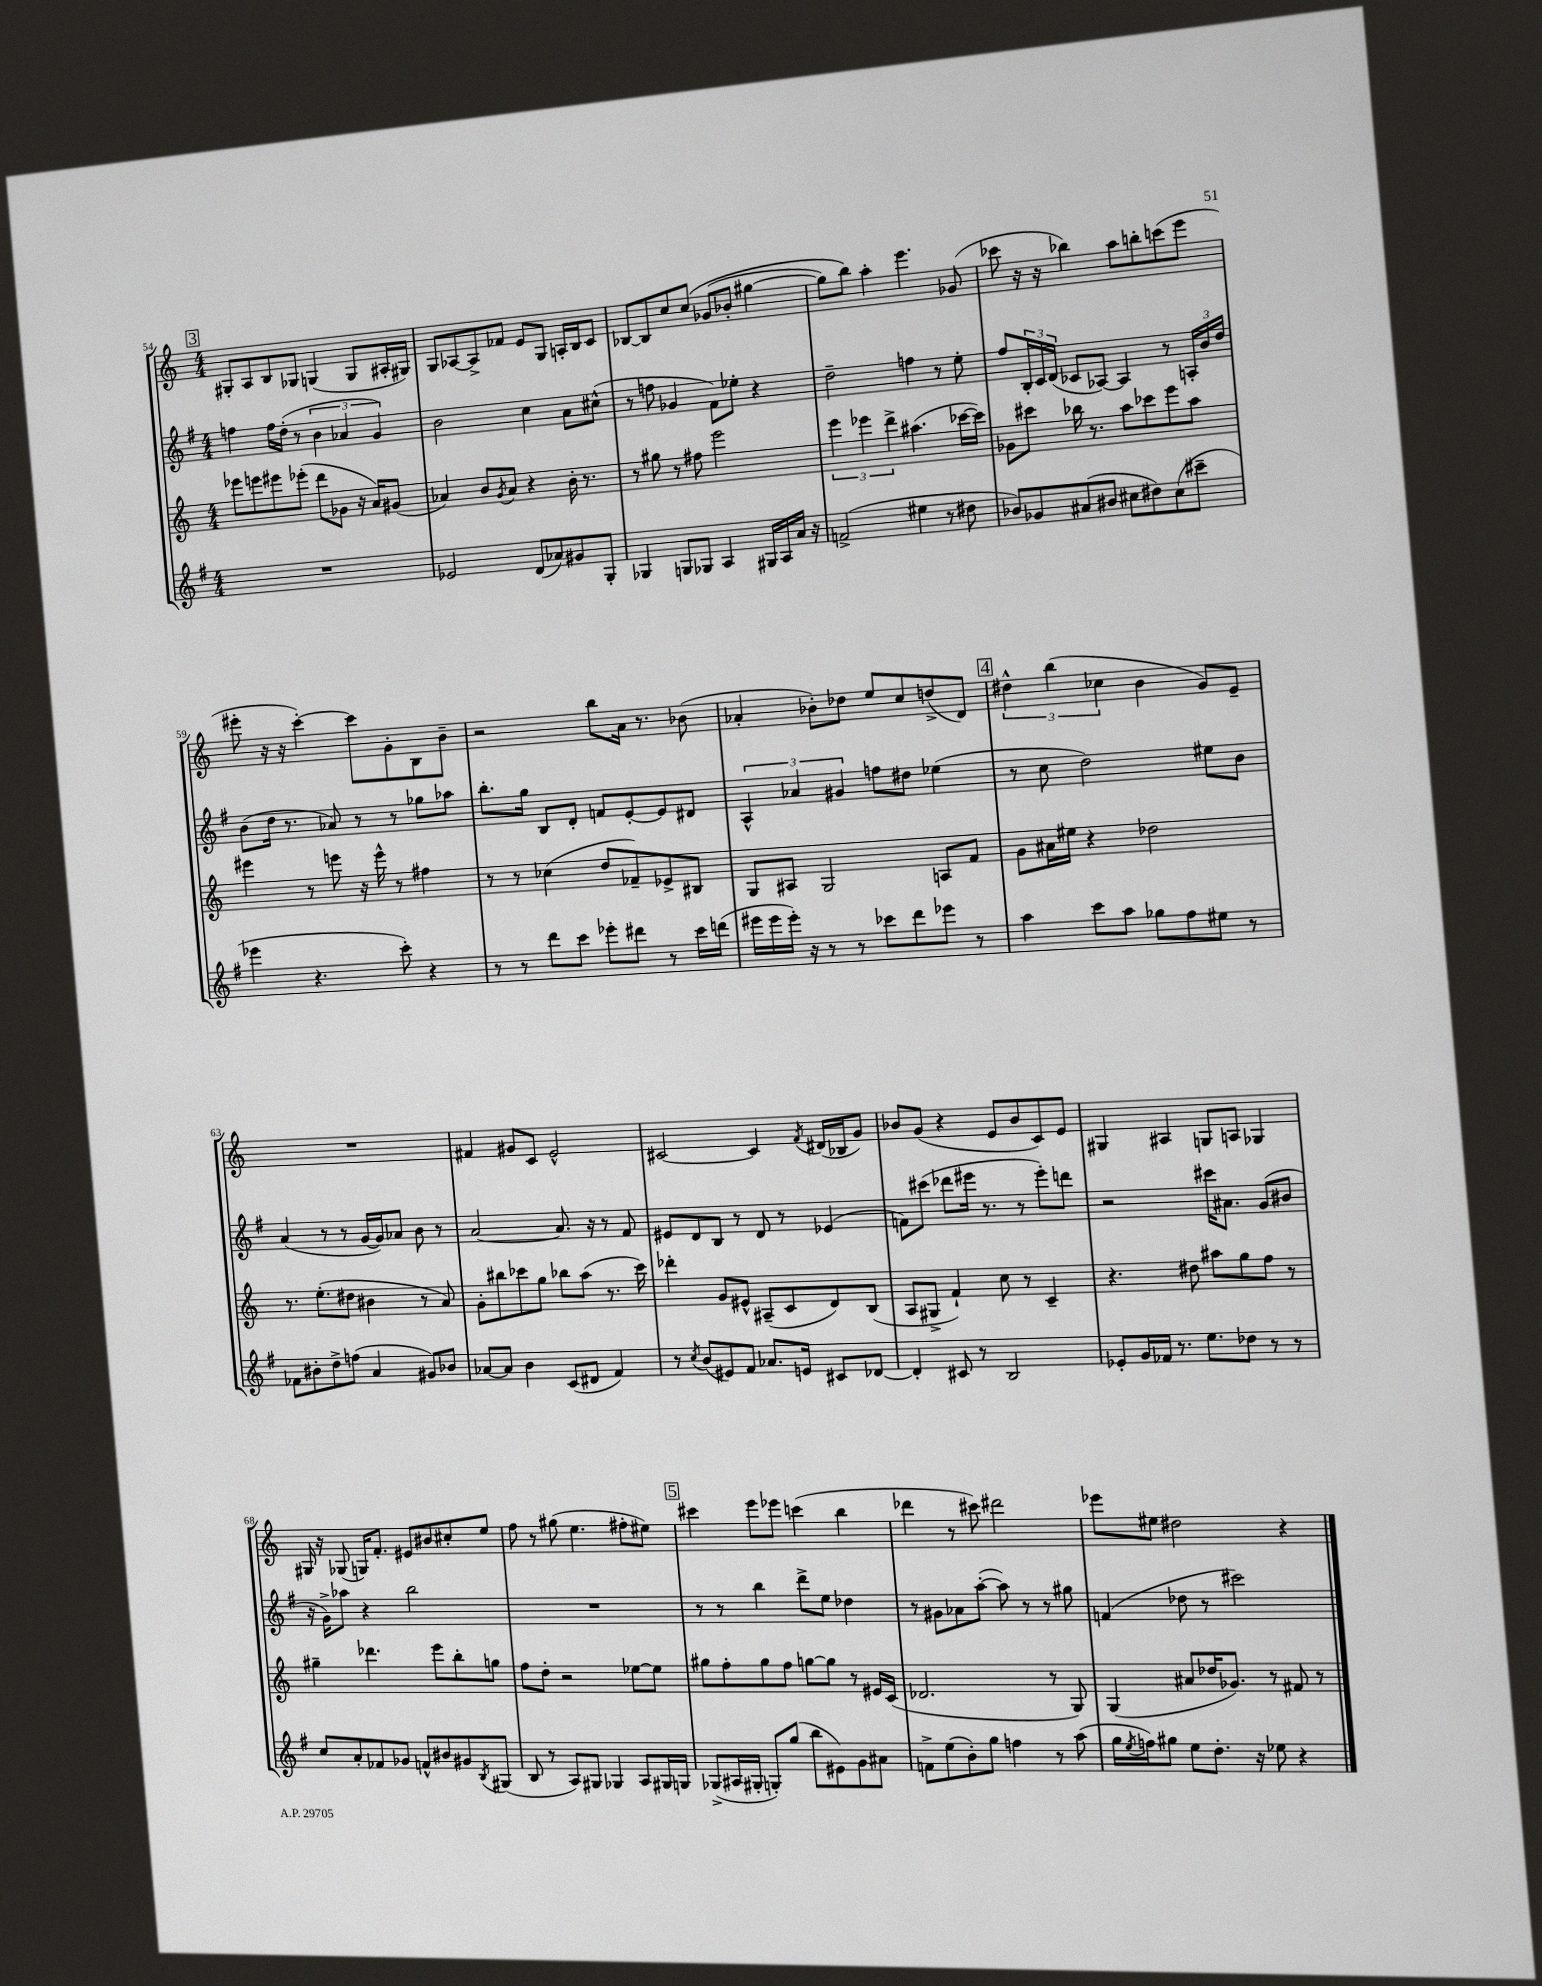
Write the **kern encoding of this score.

**kern	**kern	**kern	**kern
*staff4	*staff3	*staff2	*staff1
*clefG2	*clefG2	*clefG2	*clefG2
*k[f#]	*k[]	*k[f#]	*k[]
*M4/4	*M4/4	*M4/4	*M4/4
1r	8eee-\L	4ff\	8G#'/L
.	8eee\	.	8A/
.	8eee#\	16ff\LL	8B/
.	.	(16dd'\JJ	.
.	(8eee-'\J	8r	8G-/J
.	8ddd\L	6b\	(4G/
.	8g-\J	.	.
.	.	6a-/	.
.	16r	.	8G/L
.	16a/LK)	.	.
.	.	6g/)	.
.	(8g#/J	.	16A#'/L
.	.	.	16G#/JJ)
=	=	=	=
2e-/	4a-/)	2b\	8G/L
.	.	.	[8A-/
.	8b/L	.	8A-^/]
.	8qg/	.	.
.	8a-/J	.	8f-/J
(8d/L	4r	4cc\	8e/L
8a-/)	.	.	8G/J
8g#/	16b'\	8a\L	16A'/LL
.	8.r	.	16B/J
8G'/J	.	(8cc#^^\J	8c/J
=	=	=	=
4G-/	8r	8r	[8B-/L
.	8gg#\	8ff\	8B-/]
8G/L	8r	4g-/	8cc/
8G-/J	8ff#\	.	&(8cc/J
4A/	2eee\	8f#\L)	(8g-/L
.	.	8ee-'\J	8b-'/J
16G#/LL	.	4r	[4gg#\
16A/	.	.	.
16a/JJ	.	.	.
16r	.	.	.
=	=	=	=
(2f^/	6eee\	2dd~\	8gg#\]L)
.	.	.	8bb\J&)
.	6eee-\	.	.
.	.	.	4aa'\
.	6ddd^\	.	.
4ee#\	(4.aa#\	4ff\	4.eee\
8r	.	8r	.
8dd#\	[16ccc-\LL	8ee'\	(8g-/
.	16ccc-\]JJ)	.	.
=	=	=	=
8b-/L)	8g-\L	8ff#/L	8ccc-\
8g-/	8ccc#\J	24B'/L	16r
.	.	24c/	.
.	.	.	16r
.	.	(24d/JJ	.
(8a#/	16bb-\	8c-/L	4bb-\)
.	8.r	.	.
8b#/J	.	[8A-/J)	.
8cc#\L	8aa\L	4A-/]	8aa\L
8dd#\)	8ccc-\	.	8bb'\
(8cc#\	8eee\	8r	(8ccc\
8ccc#~\J	8aa\J	24A'/LL	8eee\J
.	.	24b/	.
.	.	24dd/JJ	.
=	=	=	=
4eee-\	4eee#\	(8b\L	8eee#'\
.	.	16dd\Jk	16r
.	.	8.r	16r
4.r	8r	.	[4ccc'\)
.	8eee\	8a-/)	.
.	16r	8r	8ccc\]L
.	16eee^^\	.	.
8ccc'\)	8r	8r	8g'\
4r	4ff#\	8gg-\L	8B\
.	.	8aa-\J	8b~\J
=	=	=	=
8r	8r	8.bb'\L	2r
8r	8r	.	.
.	.	16gg\Jk	.
8ddd\L	(4cc-\	8B/L	.
8ccc\J	.	8d'/J	.
8eee-'\L	8dd/L	8f/L	8bb\L
8ddd#\J	8f-~/)	[8e'/	16a\Jk
.	.	.	8.r
8r	8e-^/	8e/]	.
16ccc\LL	8B#/J	8d#/J	(8b-\
(16ddd\JJ	.	.	.
=	=	=	=
16eee#\LL	8G/L	6A^^/	4a-'/
16eee#\	.	.	.
16eee#'\JJ)	8A#/J	.	.
.	.	6a-/	.
16r	.	.	.
8r	2G/	.	8b-'\L)
.	.	6g#/	.
8r	.	.	8dd-\J
8ccc-\L	.	8ff\L	8ee/L
8ddd\	.	8dd#\J	8cc/
8eee-\J	8A/L	(4ee-\	(8dd^/
8r	8f/J	.	8d/J)
=	=	=	=
4aa\	8g\L	8r	6dd#^^\
.	16a#\L	8cc\	.
.	.	.	(6bb\
.	16ee#\JJ	.	.
8ccc\L	4r	2dd\)	.
.	.	.	6cc-\
8aa\J	.	.	.
8gg-\L	2dd-\	.	4b\
8ff#\	.	.	.
8ee#\J	.	8ee#\L	8g/L)
8r	.	8b\J	8e~/J
=	=	=	=
8f-\L	8.r	(4a/	1r
8b#'\	.	.	.
.	(8.ee'\L	.	.
8dd^\	.	8r	.
(8ff\J	8dd#\J	8r	.
4a/	4b#\	[16g/LL	.
.	.	16g/]J)	.
.	.	8a-/J	.
8g#/L)	8r	8b\	.
8b-/J	8a/)	8r	.
=	=	=	=
[8a-/L	8g'\L	[2a/	4f#/
8a-/]J	8bb#\	.	.
4b\	8ccc-\	.	8g#/L
.	8gg\J	.	8c/J
(8c/L	8bb-\L	8.a/]	2e^^/
8d#/J	(8aa\J	.	.
.	.	16r	.
4f#/)	8.r	8r	.
.	.	8f#/	.
.	16ccc-\)	.	.
=	=	=	=
8r	4ddd-'\	8e#/L	[2c#/
8qcc/	.	.	.
(8b/L	.	8d/	.
8e#/)	8g/L	8B/J	.
8f#/J	8e#^^/J	8r	.
8.a-/L	(8A#~/L	8d/	4c#/]
.	8c/	8r	.
16e/Jk	.	.	.
.	.	.	8qf/
8c#/L	8d/)	(4e-/	(16d#/LL
.	.	.	16B-/J
[8d-/J	(8B/J	.	8g/J)
=	=	=	=
4d-'/]	8A/L	8f\L)	8b-/L
.	8G#^/J	(8ccc#\J	(8g/J
8c#/	4f`/)	8ddd-\L	4r
8r	.	16eee#\Jk	.
.	.	8.r	.
2B/	8cc\	.	8e/L
.	8r	8r	8b-/
.	4c~/	8eee#'\L)	8c/)
.	.	8ddd\J	8e/J
=	=	=	=
8e-'/L	4.r	2r	4G#/
16g/L	.	.	.
16f-/JJ	.	.	.
8.r	.	.	4A#/
.	8dd#\	.	.
8.ee\L	.	.	.
.	8aa#\L	16ccc#\LK	8G/L
.	.	8.a#\J	.
8dd-\J	8gg\	.	8A/J
8r	8ff\J	(8g/L	4G-/
8r	8r	8b#/J	.
=	=	=	=
8cc/L	4gg#~\	16r	16G#/
.	.	16g^\LK)	16r
8a'/	.	8aa-\J	(8G-/
8f-/	4.ddd-\	4r	16G/LK)
.	.	.	8.f'/J
8g-/J	.	.	.
8f^^/L	.	2bb\	8e#/L
8b#/	8eee\L	.	8b#/
8g#/	8bb'\	.	8cc#'/
8qB/	.	.	.
(8G#/J	8gg\J	.	8ee/J
=	=	=	=
8B/	8ff\L	1r	8ff\
8r	8dd'\J	.	8r
8A/L)	2r	.	(8gg#\
8G#/J	.	.	4.ee\
4G-/	.	.	.
8A/L	[8ee-\L	.	8ff#'\L
16G#/L	8ee-\]J	.	8ee#\J)
16G/JJ	.	.	.
=	=	=	=
(8G-^/L	8gg#\L	8r	4ccc#\
16A#/L	8ff'\	8r	.
16G#'/JJ	.	.	.
8G'/L)	8gg#\	4bb\	8eee\L
(8gg/J	8ff\J	.	8eee-\J
8bb\L	[8gg\L	8ddd^\L	(4ccc\
8e#\)	8gg\]J	8ee\J	.
8g\	8r	4dd-\	4bb\
8a#\J	16e#/LL	.	.
.	(16c/JJ	.	.
=	=	=	=
8f^\L	2.d-/	8r	4ddd-\
(8ee\	.	8g#\L	.
8b'\)	.	8a-\	8r
8gg\J	.	([8aa'\J	8ccc#\)
4ff\	.	8aa\])	2ddd#\
.	.	8r	.
8r	8r	8r	.
(8aa\	8G/)	8gg#\	.
=	=	=	=
16gg\LL	(4G/	(4f/	8eee-\L
8qee/	.	.	.
16ff\J)	.	.	.
8gg#\J	.	.	8ee#\J
8ee\L	8a#/L	8dd-\	2dd#\
8.dd'\J	16dd-/K	8r	.
.	8.g-/J)	.	.
.	.	2ccc#\)	.
16r	.	.	.
8ee-\	8r	.	.
4r	8f#/	.	4r
.	8r	.	.
==	==	==	==
*-	*-	*-	*-
